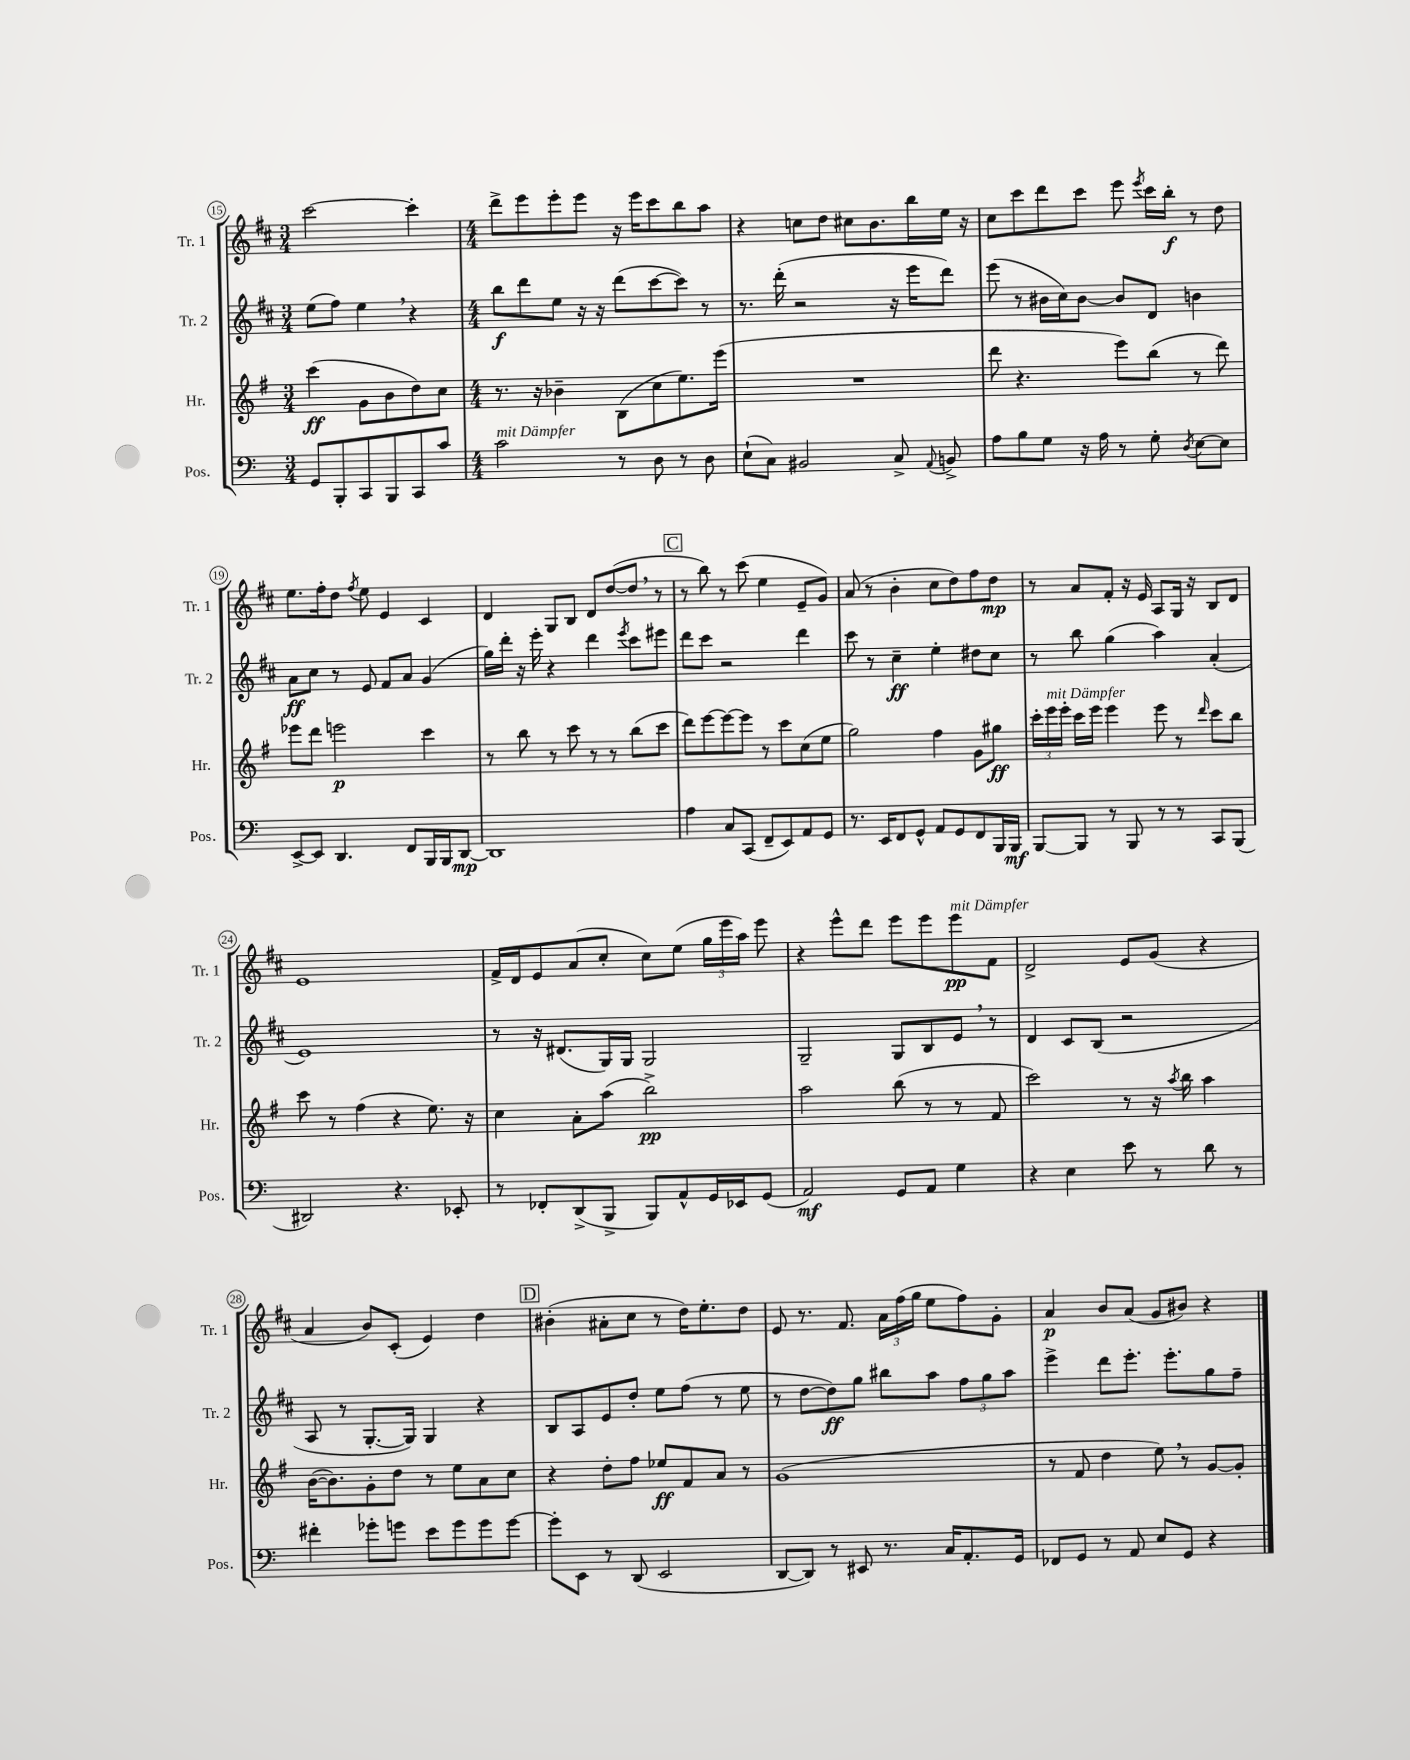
<<
\new StaffGroup <<
\new Staff = "s0" \with { instrumentName = "Tr. 1" shortInstrumentName = "Tr. 1" } {
    \clef treble \key d \major \numericTimeSignature \time 3/4
    \autoBeamOff cis'''2~ cis'''4-. |
    \numericTimeSignature \time 4/4 d'''8[-> e'''8 e'''8-. e'''8] r16 e'''16[ cis'''8 b''8 a''8] |
    r4 c''8[ d''8] cis''8[ b'8. b''16 e''16] r16 |
    cis''8[ cis'''8 d'''8 cis'''8] e'''8 \acciaccatura { e'''8 } cis'''16[ b''16]-.\f r8 d''8 |
    e''8.[ fis''16-. d''8] \acciaccatura { fis''8 } e''8 e'4 cis'4 |
    d'4 g8[ b8] d'8[ d''8~( d''8] \breathe r8 |
    \mark \markup { \box "C" } r8 b''8) r8 cis'''8( e''4 e'8[-- g'8]) |
    a'8( r8 b'4-. cis''8[ d''8) fis''8 d''8]\mp |
    r8 a'8[ fis'8]-. r16 e'16 a8[ g16] r16 b8[ d'8] |
    e'1 |
    fis'16[-> d'16 e'8 a'8( cis''8]-. cis''8[) e''8]( \tuplet 3/2 { g''16[ e'''16 a''16]) } e'''8 |
    r4 e'''8[-^ d'''8] e'''8[ e'''8 e'''8\pp^\markup { \italic "mit Dämpfer" } fis'8] |
    d'2-> e'8[ g'8]( r4 |
    a'4 b'8[) cis'8]-.( e'4) d''4 |
    \mark \markup { \box "D" } bis'4-.( ais'8[-. cis''8] r8 d''16[) e''8.-. d''8] |
    e'8 r8. fis'8. \tuplet 3/2 { a'16[ fis''16( g''16] } e''8[ fis''8) g'8]-. |
    a'4\p b'8[ a'8]( g'8[ bis'8]) r4 \bar "|." |
}
\new Staff = "s1" \with { instrumentName = "Tr. 2" shortInstrumentName = "Tr. 2" } {
    \clef treble \key d \major \numericTimeSignature \time 3/4
    \autoBeamOff e''8[( fis''8]) e''4 \breathe r4 |
    \numericTimeSignature \time 4/4 b''8[\f d'''8 e''8] r16 r16 d'''8[( cis'''8~ cis'''8]) r8 |
    r8. d'''16-.( r2 r16 e'''16[ d'''8]) |
    e'''8( r8 bis'16[ cis''16) bis'8]~ bis'8[ d'8] b'4 |
    a'8[\ff cis''8] r8 e'8 fis'8[ a'8] g'4( |
    g''16[) d'''16]-. r16 e'''16-. r4 d'''4 \acciaccatura { e'''8 } cis'''8[ eis'''8] |
    \mark \markup { \box "C" } d'''8[ cis'''8] r2 d'''4 |
    cis'''8 r8 cis''4--\ff e''4-. dis''8[ cis''8] |
    r8 b''8 g''4( a''4) a'4-.( |
    e'1) |
    r8 r16 dis'8.[( g16) g16] g2 |
    g2-- g8[ b8 e'8] \breathe r8 |
    d'4 cis'8[ b8]( r2 |
    a8 r8 g8.[~-. g16]) g4 r4 |
    \mark \markup { \box "D" } b8[ a8 e'8 d''8]-. e''8[ fis''8]( r8 e''8 |
    r8 d''8[~ d''8\ff) g''8] bis''8[ a''8] \tuplet 3/2 { fis''8[ g''8 a''8] } |
    e'''4-> d'''8[ e'''8.]-. e'''8.[-. g''8 fis''8]-- \bar "|." |
}
\new Staff = "s2" \with { instrumentName = "Hr." shortInstrumentName = "Hr." } {
    \clef treble \key g \major \numericTimeSignature \time 3/4
    \autoBeamOff c'''4\ff( g'8[ b'8 d''8) c''8] |
    \numericTimeSignature \time 4/4 r8. r16 bes'4-- b8[( c''8 e''8.) e'''16]( |
    R1 |
    d'''8 r4. e'''8[) b''8]( r8 d'''8) |
    ees'''8[ d'''8] e'''2\p c'''4 |
    r8 b''8 r8 c'''8 r8 r8 b''8[( c'''8] |
    \mark \markup { \box "C" } d'''8[) e'''8~ e'''8~ e'''8] r8 c'''8[ c''8( e''8] |
    g''2) fis''4 g'8[ gis''8]\ff |
    \tuplet 3/2 { c'''16[-. e'''16^\markup { \italic "mit Dämpfer" } e'''16]-. } c'''16[ e'''16] e'''4 e'''8 r8 \grace { d'''16 } c'''8[ b''8] |
    c'''8 r8 fis''4( r4 e''8.) r16 |
    c''4 a'8[-. a''8]( b''2->\pp) |
    a''2 b''8( r8 r8 fis'8 |
    c'''2) r8 r16 \acciaccatura { a''8 } b''16 a''4 |
    b'16[~( b'8.) g'8-. d''8] r8 e''8[ a'8 c''8] |
    \mark \markup { \box "D" } r4 d''8[-. fis''8] ees''8[\ff fis'8 a'8] r8 |
    g'1( |
    r8 fis'8 d''4 e''8) \breathe r8 g'8[~ g'8]-. \bar "|." |
}
\new Staff = "s3" \with { instrumentName = "Pos." shortInstrumentName = "Pos." } {
    \clef bass \key c \major \numericTimeSignature \time 3/4
    \autoBeamOff g,8[ b,,8-. c,8 b,,8 c,8 c'8] |
    \numericTimeSignature \time 4/4 c'2^\markup { \italic "mit Dämpfer" } r8 d8 r8 d8 |
    e8[-!( c8]) bis,2 c8-> \appoggiatura { a,8 } b,8-> |
    a8[ b8 g8] r16 a16 r8 g8-. \acciaccatura { d8 } e8[~ e8] |
    e,8[~-> e,8] d,4. f,8[ b,,16 b,,16 d,8]~\mp |
    d,1 |
    \mark \markup { \box "C" } a4 c8[ c,8]( f,8[-- e,8) a,8 g,8] |
    r8. e,16[ f,8 g,8]-^ a,8[ g,8 f,8 b,,16 b,,16]\mf |
    b,,8[~ b,,8] r8 b,,8 r8 r8 c,8[ b,,8]( |
    dis,2) r4. ees,8-. |
    r8 fes,8[-. d,8->( b,,8]-> b,,8[) a,8-^ g,16 ees,16 g,8]( |
    a,2\mf) g,8[ a,8] g4 |
    r4 e4 e'8 r8 d'8 r8 |
    fis'4-. ges'8[-. g'8] e'8[ g'8 g'8 g'8]~ |
    \mark \markup { \box "D" } g'8[-. e,8] r8 d,8( e,2 |
    d,8[~ d,8]) r8 eis,8 r8. c16[ a,8.-. g,16] |
    fes,8[ g,8] r8 a,8 e8[ g,8] r4 \bar "|." |
}
>>
>>
\layout { \context { \Score currentBarNumber = #15 \override BarNumber.stencil = #(make-stencil-circler 0.1 0.3 ly:text-interface::print) } }
